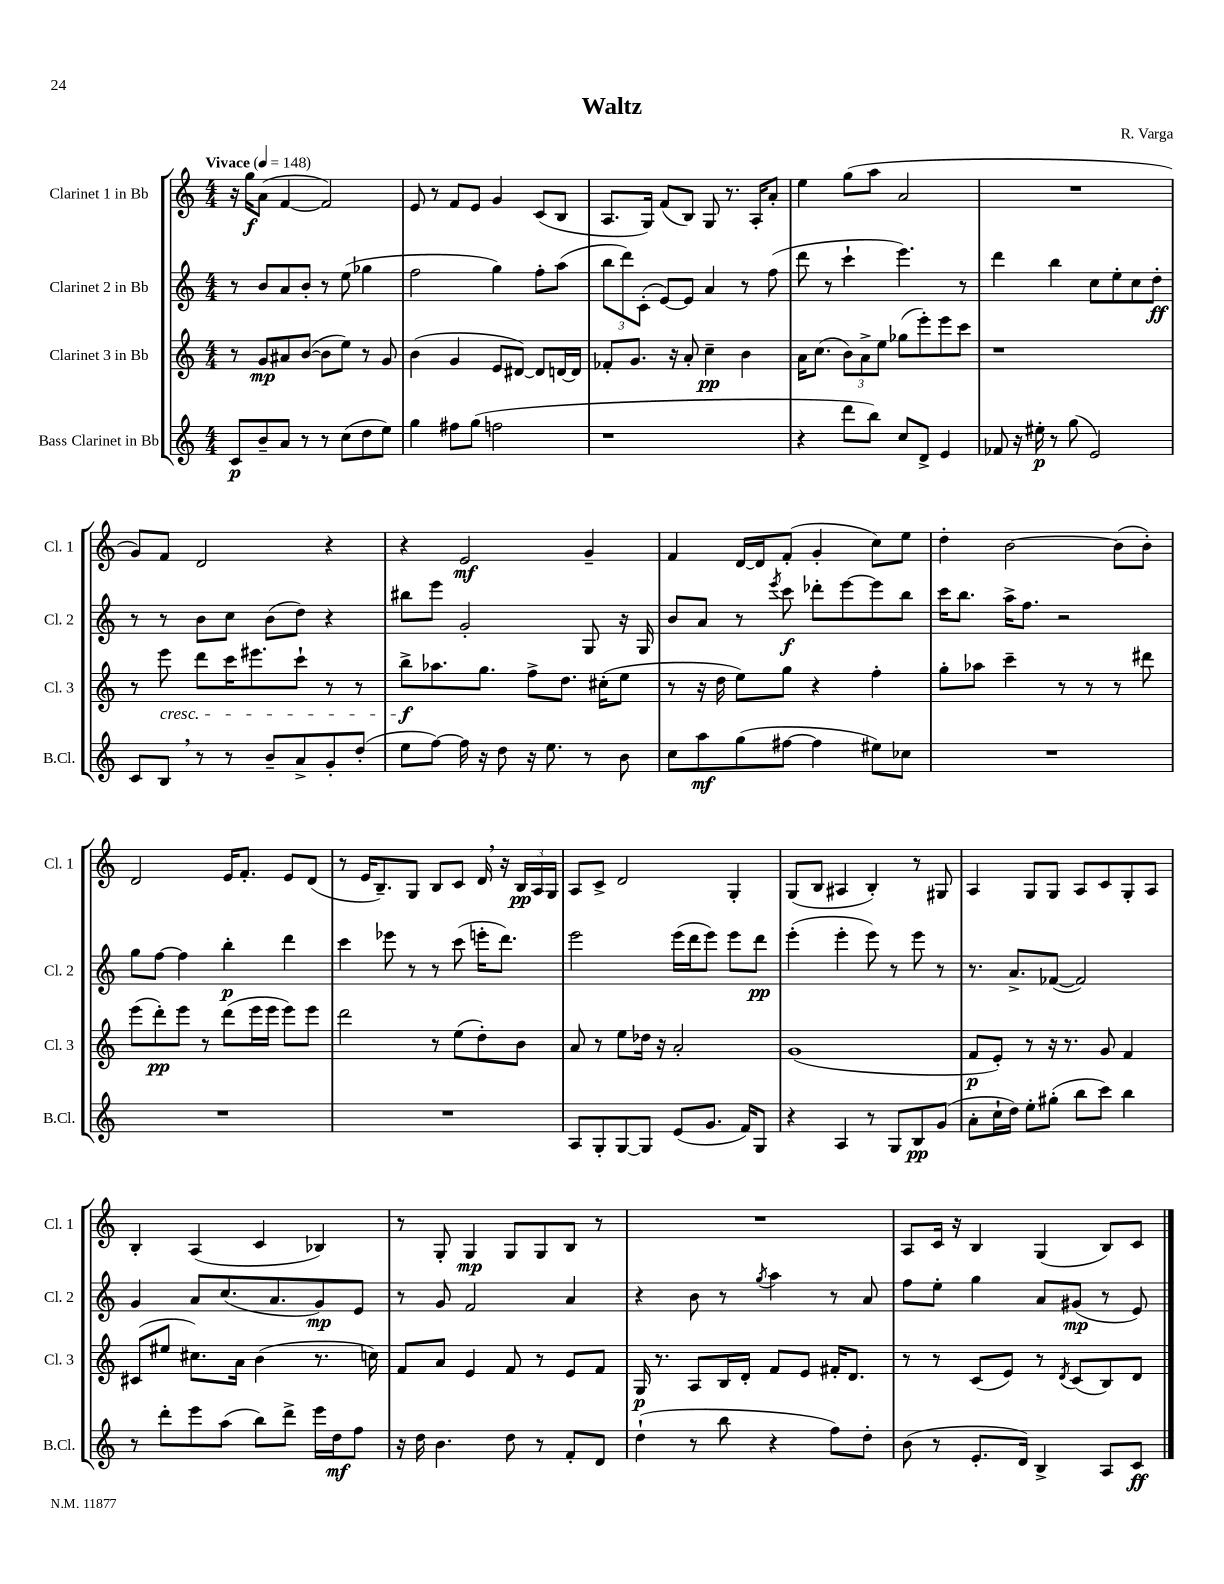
\header { title = "Waltz" composer = "R. Varga" }
<<
\new StaffGroup <<
\new Staff = "s0" \with { instrumentName = "Clarinet 1 in Bb" shortInstrumentName = "Cl. 1" } {
    \clef treble \key c \major \numericTimeSignature \time 4/4 \tempo "Vivace" 4 = 148
    r16 g''16\f a'8( f'4~ f'2) |
    e'8 r8 f'8 e'8 g'4 c'8( b8 |
    a8. g16) f'8( b8) g8 r8. a16-. a'8-. |
    e''4 g''8( a''8 a'2 |
    R1 |
    g'8) f'8 d'2 r4 |
    r4 e'2\mf g'4-- |
    f'4 d'16~ d'16 f'8-.( g'4-. c''8) e''8 |
    d''4-. b'2~ b'8( b'8-.) |
    d'2 e'16 f'8.-. e'8 d'8( |
    r8 e'16 b8.--) g8 b8 c'8 d'16 \breathe r16 \tuplet 3/2 { b16\pp a16 g16 } |
    a8 c'8-> d'2 g4-. |
    g8( b8 ais4 b4-.) r8 gis8 |
    a4 g8 g8 a8 c'8 g8-. a8 |
    b4-. a4( c'4 bes4) |
    r8 g8-. g4\mp g8 g8 b8 r8 |
    R1 |
    a8 c'16 r16 b4 g4( b8) c'8 \bar "|." |
}
\new Staff = "s1" \with { instrumentName = "Clarinet 2 in Bb" shortInstrumentName = "Cl. 2" } {
    \clef treble \key c \major \numericTimeSignature \time 4/4
    r8 b'8 a'8 b'8-. r8 e''8( ges''4 |
    f''2 g''4) f''8-. a''8( |
    \tuplet 3/2 { b''8 d'''8) c'8-.( } e'8~) e'8 a'4 r8 f''8( |
    d'''8 r8 c'''4-! e'''4.) r8 |
    d'''4 b''4 c''8 e''8-. c''8 d''8-.\ff |
    r8 r8 b'8 c''8 b'8( d''8) r4 |
    bis''8 e'''8 g'2-. g8 r16 g16 |
    b'8 a'8 r8 \acciaccatura { e'''8 } c'''8\f des'''8-. e'''8~ e'''8 b''8 |
    c'''16 b''8. a''16-> f''8. r2 |
    g''8 f''8~ f''4 b''4-.\p d'''4 |
    c'''4 ees'''8 r8 r8 c'''8( e'''16-. d'''8.) |
    e'''2 e'''16( d'''16 e'''8) e'''8 d'''8\pp |
    e'''4-.( e'''4-. e'''8) r8 e'''8 r8 |
    r8. a'8.-> fes'8~( fes'2) |
    g'4 a'8 c''8.( a'8. g'8\mp) e'8 |
    r8 g'8 f'2 a'4 |
    r4 b'8 r8 \acciaccatura { g''8 } a''4 r8 a'8 |
    f''8 e''8-. g''4 a'8 gis'8\mp( r8 e'8) \bar "|." |
}
\new Staff = "s2" \with { instrumentName = "Clarinet 3 in Bb" shortInstrumentName = "Cl. 3" } {
    \clef treble \key c \major \numericTimeSignature \time 4/4
    r8 g'8\mp ais'8 b'8~( b'8 e''8) r8 g'8 |
    b'4( g'4 e'8 dis'8~) dis'8 d'16~ d'16 |
    fes'8-. g'8. r16 a'8-. c''4--\pp b'4 |
    a'16 c''8.( \tuplet 3/2 { b'8) a'8-> e''8 } ges''8( e'''8-.) e'''8 c'''8 |
    r1 |
    r8 e'''8\cresc d'''8 c'''16 eis'''8. c'''8-! r8 r8 |
    b''8->\f\! aes''8. g''8. f''8-> d''8. cis''16-.( e''8 |
    r8 r16 d''16 e''8) g''8 r4 f''4-. |
    g''8-. aes''8 c'''4-- r8 r8 r8 dis'''8 |
    e'''8( d'''8-.\pp) e'''8 r8 d'''8( e'''16 e'''16 e'''8) e'''8 |
    d'''2 r8 e''8( d''8-.) b'8 |
    a'8 r8 e''8 des''16 r16 a'2-. |
    g'1( |
    f'8\p e'8-.) r8 r16 r8. g'8 f'4 |
    cis'8( eis''8 cis''8.) a'16 b'4( r8. c''16) |
    f'8 a'8 e'4 f'8 r8 e'8 f'8 |
    g16\p r8. a8 b16 d'16-. f'8 e'8 fis'16-. d'8. |
    r8 r8 c'8( e'8) r8 \acciaccatura { d'8 } c'8( b8) d'8 \bar "|." |
}
\new Staff = "s3" \with { instrumentName = "Bass Clarinet in Bb" shortInstrumentName = "B.Cl." } {
    \clef treble \key c \major \numericTimeSignature \time 4/4
    c'8\p b'8-- a'8 r8 r8 c''8( d''8 e''8) |
    g''4 fis''8 g''8( f''2 |
    r1 |
    r4 d'''8 b''8) c''8 d'8-> e'4 |
    fes'8 r16 eis''16-.\p r8 g''8( e'2) |
    c'8 b8 \breathe r8 r8 b'8-- a'8-> g'8-. d''8-.( |
    e''8 f''8~) f''16 r16 d''8 r16 e''8. r8 b'8 |
    c''8 a''8\mf g''8( fis''8~ fis''4 eis''8) ces''8 |
    R1 |
    R1 |
    R1 |
    a8 g8-. g8~ g8 e'8( g'8. f'16) g8 |
    r4 a4 r8 g8 b8\pp g'8( |
    a'8-. c''16-! d''16) e''8-. gis''8-.( b''8 c'''8) b''4 |
    r8 d'''8-. e'''8 a''8( b''8) d'''8-> e'''16 d''16\mf f''8 |
    r16 d''16 b'4. d''8 r8 f'8-. d'8 |
    d''4-!( r8 b''8 r4 f''8) d''8-. |
    b'8( r8 e'8.-. d'16) b4-> a8 c'8\ff \bar "|." |
}
>>
>>
\layout { \context { \Score \remove "Bar_number_engraver" } }
